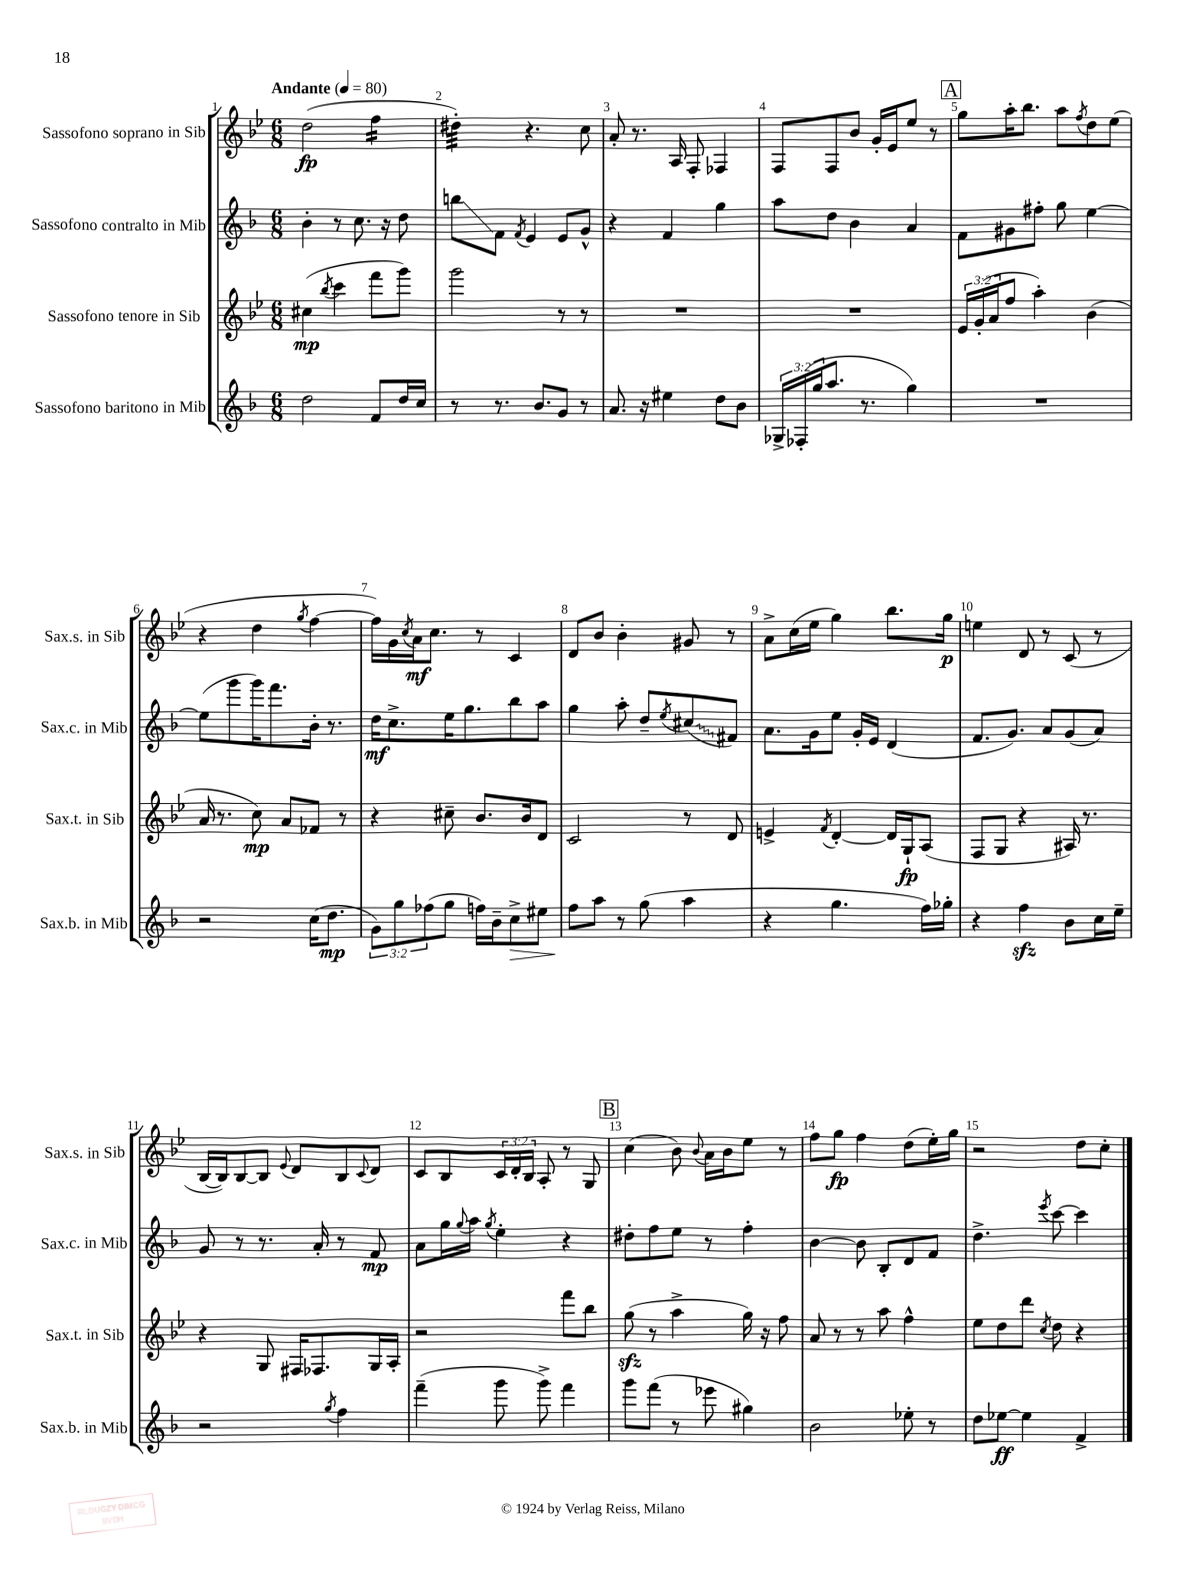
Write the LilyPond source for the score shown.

<<
\new StaffGroup <<
\new Staff = "s0" \with { instrumentName = "Sassofono soprano in Sib" shortInstrumentName = "Sax.s. in Sib" } {
    \clef treble \key bes \major \numericTimeSignature \time 6/8 \override Staff.TupletNumber.text = #tuplet-number::calc-fraction-text \tempo "Andante" 4 = 80
    d''2\fp( f''4:16 |
    dis''4:32-.) r4. c''8 |
    a'8-. r8. a16 f8-. fes4 |
    f8 f8 bes'8 g'16-. ees'16 ees''8 r8 |
    \mark \markup { \box "A" } g''8 a''16-. bes''8. a''8 \acciaccatura { f''8 } d''8 ees''8( |
    r4 d''4 \acciaccatura { g''8 } f''4~ |
    f''16) g'16 \acciaccatura { c''8 } a'16\mf c''8. r8 c'4 |
    d'8 bes'8 bes'4-. gis'8 r8 |
    a'8-> c''16( ees''16 g''4) bes''8. g''16\p |
    e''4 d'8 r8 c'8( r8 |
    bes16~ bes16) bes8~ bes8 \appoggiatura { ees'8 } d'8 bes8 \appoggiatura { c'8 } d'8 |
    c'8 bes8 \tuplet 3/2 { c'16 d'16-. bes16 } a8-. r8 g8 |
    \mark \markup { \box "B" } c''4( bes'8) \appoggiatura { bes'8 } a'16 bes'16 ees''8 r8 |
    f''8 g''8\fp f''4 d''8( ees''16-.) g''16 |
    r2 d''8 c''8-. \bar "|." |
}
\new Staff = "s1" \with { instrumentName = "Sassofono contralto in Mib" shortInstrumentName = "Sax.c. in Mib" } {
    \clef treble \key f \major \numericTimeSignature \time 6/8
    bes'4-. r8 c''8. r16 d''8 |
    b''8\glissando f'8 \acciaccatura { f'8 } e'4 e'8 g'8-^ |
    r4 f'4 g''4 |
    a''8 d''8 bes'4 a'4 |
    \mark \markup { \box "A" } f'8 gis'8 fis''8-. g''8 e''4~ |
    e''8( g'''8 g'''16) f'''8. bes'16-. r8. |
    d''16\mf c''8.-> e''16 g''8. bes''8 a''8 |
    g''4 a''8-. d''8-- \acciaccatura { e''8 } \once \override Glissando.style = #'zigzag cis''8\glissando( fis'8) |
    a'8. g'16 e''8 g'16-. e'16 d'4( |
    f'8. g'8.) a'8 g'8( a'8) |
    g'8 r8 r8. a'16-. r8 f'8\mp |
    a'8 g''16 \appoggiatura { g''8 } a''16 \acciaccatura { g''8 } e''4-. r4 |
    \mark \markup { \box "B" } dis''8-. f''8 e''8 r8 f''4-. |
    bes'4~ bes'8 bes8-. d'8 f'8 |
    d''4.-> \acciaccatura { e'''8 } c'''8~ c'''4 \bar "|." |
}
\new Staff = "s2" \with { instrumentName = "Sassofono tenore in Sib" shortInstrumentName = "Sax.t. in Sib" } {
    \clef treble \key bes \major \numericTimeSignature \time 6/8 \override Staff.TupletNumber.text = #tuplet-number::calc-fraction-text
    cis''4\mp( \acciaccatura { bes''8 } c'''4 f'''8 g'''8) |
    g'''2 r8 r8 |
    R2. |
    R2. |
    \mark \markup { \box "A" } \tuplet 3/2 { ees'16 g'16-.( a'16 } f''8 a''4-.) bes'4( |
    a'16 r8. c''8\mp) a'8 fes'8 r8 |
    r4 cis''8-- bes'8. bes'16 d'8 |
    c'2 r8 d'8 |
    e'4-> \acciaccatura { f'8 } d'4~-. d'16 g16-!\fp a8( |
    f8 g8 r4 ais16) r8. |
    r4 g8 fis16 fes8. g16 a16-. |
    r2 f'''8 bes''8 |
    \mark \markup { \box "B" } g''8\sfz( r8 a''4-> g''16) r16 f''8 |
    a'8 r8 r8 a''8 f''4-^ |
    ees''8 d''8 d'''8 \acciaccatura { c''8 } d''8 r4 \bar "|." |
}
\new Staff = "s3" \with { instrumentName = "Sassofono baritono in Mib" shortInstrumentName = "Sax.b. in Mib" } {
    \clef treble \key f \major \numericTimeSignature \time 6/8 \override Staff.TupletNumber.text = #tuplet-number::calc-fraction-text
    d''2 f'8 d''16 c''16 |
    r8 r8. bes'8. g'8 r8 |
    a'8. r16 eis''4 d''8 bes'8 |
    \tuplet 3/2 { ges16-> fes16-.( g''16 } a''8. r8. g''4) |
    \mark \markup { \box "A" } R2. |
    r2 c''16( d''8.\mp |
    \tuplet 3/2 { g'8) g''8 fes''8( } g''8 f''16) bes'16-- c''8->\> eis''8 |
    f''8\! a''8 r8 g''8( a''4 |
    r4 g''4. f''16) ges''16-. |
    r4 f''4\sfz bes'8 c''16 e''16-- |
    r2 \acciaccatura { g''8 } f''4 |
    f'''4--( g'''8 g'''8->) f'''4 |
    \mark \markup { \box "B" } g'''8 f'''8( r8 ees'''8 gis''4) |
    bes'2 ees''8-. r8 |
    d''8 ees''8~\ff ees''4 f'4-> \bar "|." |
}
>>
>>
\layout { \context { \Score \override BarNumber.break-visibility = ##(#f #t #t) barNumberVisibility = #all-bar-numbers-visible } }
